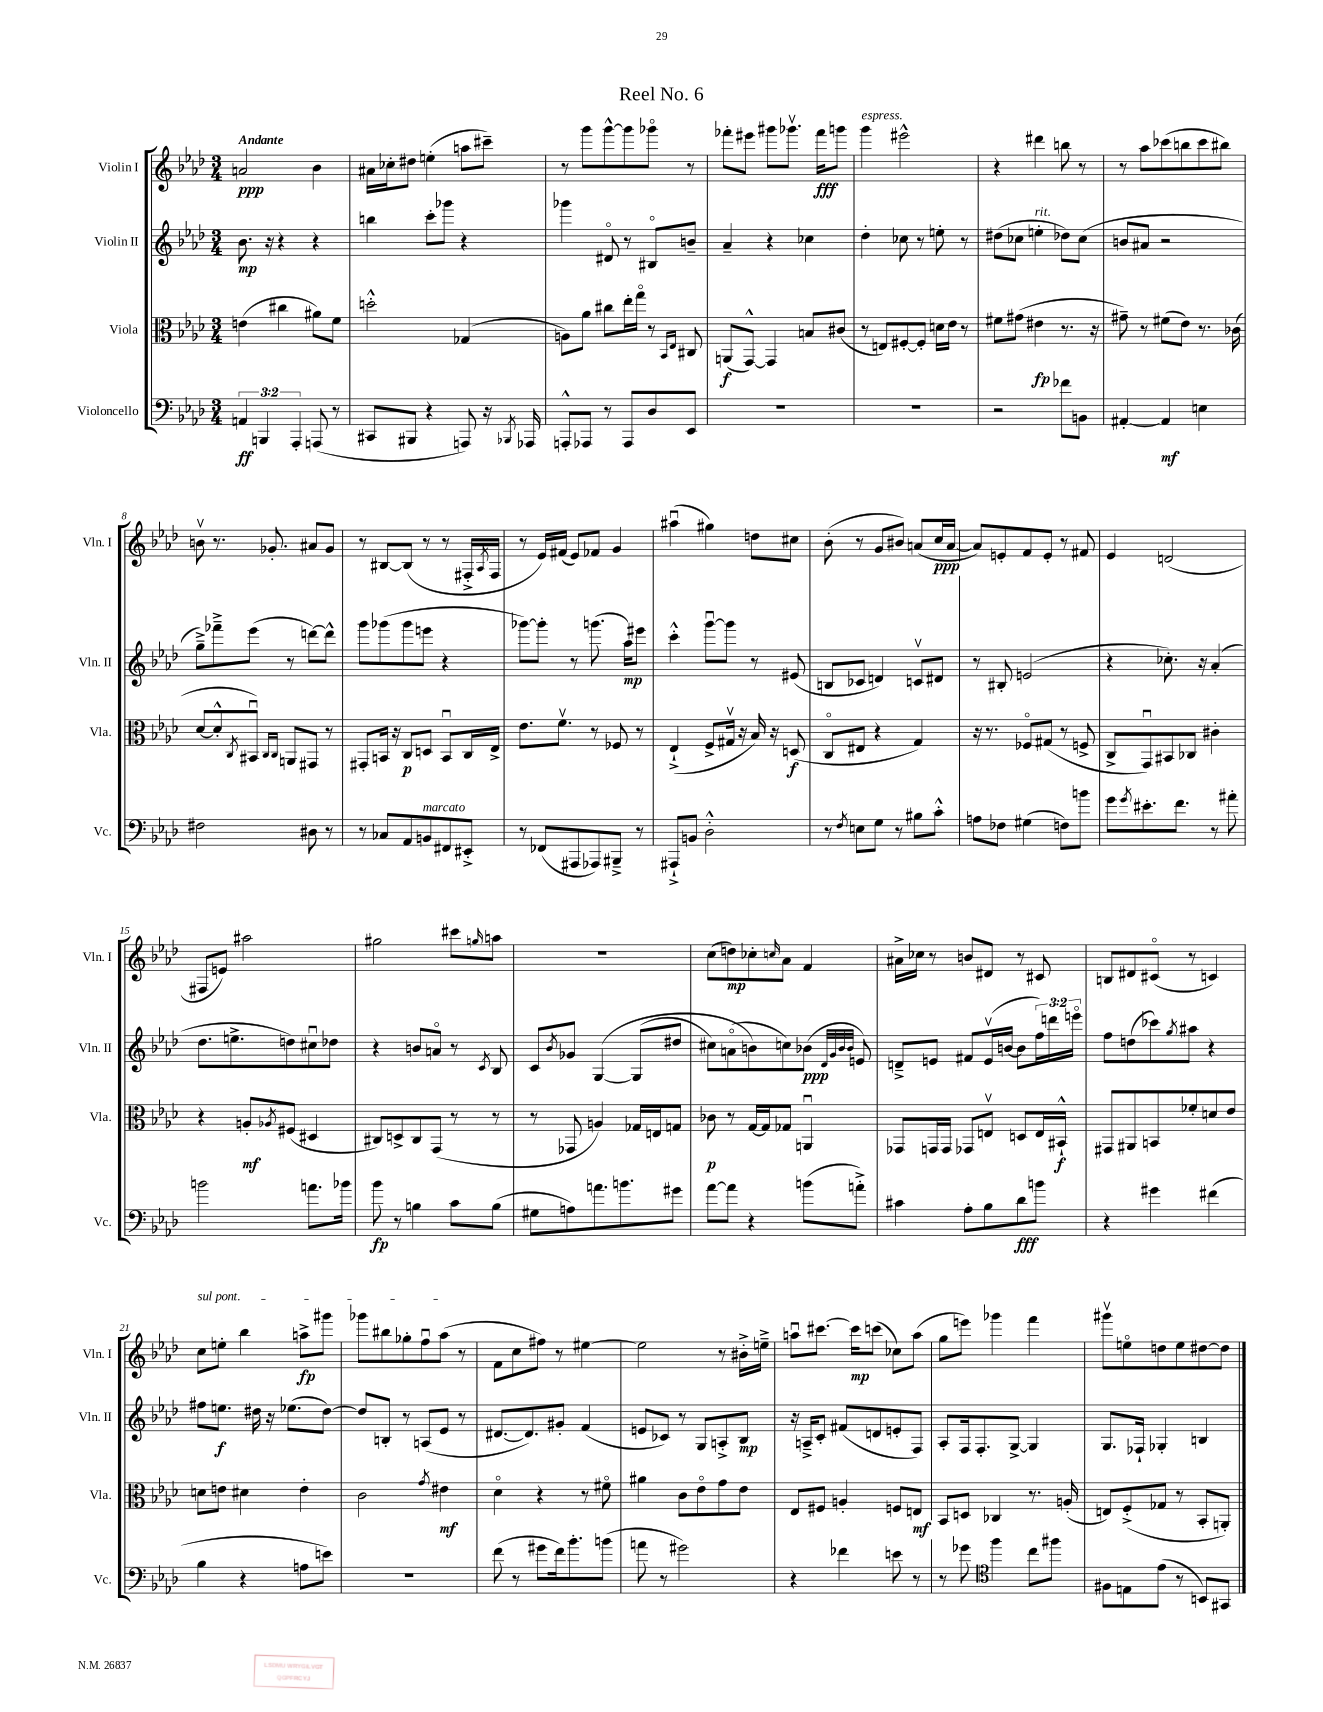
\header { title = "Reel No. 6" }
<<
\new StaffGroup <<
\new Staff = "s0" \with { instrumentName = "Violin I" shortInstrumentName = "Vln. I" } {
    \clef treble \key aes \major \numericTimeSignature \time 3/4 \tempo "Andante"
    a'2\ppp bes'4 |
    ais'16 ces''16-. dis''8 e''4-.( a''8 cis'''8--) |
    r8 g'''8 g'''8~-^ g'''8 ges'''8\flageolet r8 |
    fes'''8-. eis'''8 gis'''8 ges'''8.\upbow fes'''16\fff g'''8 |
    g'''4^\markup { \italic "espress." } eis'''2-^ |
    r4 dis'''4 b''8 r8 |
    r8 aes''8 ces'''8( b''8 ces'''8 bis''8) |
    b'8\upbow r8. ges'8.-. ais'8 ges'8 |
    r8 bis8~ bis8( r8 r8 fis16-.-> \acciaccatura { aes8 } fis16 |
    r8 ees'16) fis'16( ees'8) fes'8 g'4 |
    ais''4\downbow( gis''4) d''8 cis''8 |
    bes'8-.( r8 g'8 bis'8) a'8( c''16\ppp a'16~ |
    a'8) e'8-. f'8 e'8-. r8 fis'8 |
    ees'4 d'2( |
    fis8 e'8) ais''2 |
    gis''2 cis'''8 \grace { g''16 } a''8 |
    R2. |
    c''8( d''8\mp) ces''8-. \grace { c''16 } aes'8 f'4 |
    ais'16-> ces''16 r8 b'8 dis'8 r8 cis'8 |
    b8 dis'8 cis'8\flageolet( r8 c'4) |
    \once \override TextSpanner.bound-details.left.text = \markup { \italic "sul pont." } c''8\startTextSpan e''8-. bes''4 a''8->\fp gis'''8 |
    ges'''8 bis''8 ges''8-. f''8\downbow aes''8\stopTextSpan( r8 |
    f'8 c''8 fis''8) r8 eis''4~ |
    eis''2 r8 bis'16-.-> e''16---> |
    a''8\downbow cis'''8.~ cis'''16\mp c'''8( ces''8) a''8( |
    g''8 e'''8) ges'''4 f'''4 |
    gis'''8\upbow e''8\flageolet d''8 e''8 dis''8~ dis''8 \bar "|." |
}
\new Staff = "s1" \with { instrumentName = "Violin II" shortInstrumentName = "Vln. II" } {
    \clef treble \key aes \major \numericTimeSignature \time 3/4 \override Staff.TupletNumber.text = #tuplet-number::calc-fraction-text
    bes'8.\mp r16 r4 r4 |
    b''4 c'''8-. ges'''8 r4 |
    ges'''4 dis'8\flageolet r8 bis8\flageolet b'8-- |
    aes'4-- r4 ces''4 |
    des''4-. ces''8 r8 e''8-. r8 |
    dis''8( ces''8 e''4-.^\markup { \italic "rit." } des''8) ces''8( |
    b'8 ais'8 r2 |
    g''8--->) fes'''8---> ees'''8( r8 d'''8~) d'''8-^ |
    g'''8 ges'''8( ges'''8 e'''8 r4 |
    ges'''8~) ges'''8-. r8 g'''8.( aes''16\mp) eis'''8 |
    c'''4-.-^ g'''8~\downbow g'''8 r8 eis'8( |
    b8 ces'8 d'4) c'8\upbow dis'8 |
    r8 bis8-. e'2( |
    r4 ces''8.-.) r16 aes'4-.( |
    des''8. e''8.-> d''8) cis''8\downbow des''8 |
    r4 b'8 a'8\flageolet r8 \acciaccatura { c'8 } bes8 |
    c'8 \acciaccatura { bes'8 } ges'8 g4~\( g8( dis''8 |
    cis''8) a'8\flageolet( b'8\) c''8) bes'8\ppp( \grace { des'32 g'32 bes'32 bes'32 } e'8) |
    d'8---> e'8 fis'8 e'16\upbow( b'16~ b'8 \tuplet 3/2 { f''16) d'''16 e'''16\flageolet } |
    f''8 d''8( ces'''8) \acciaccatura { g''8 } ais''8 r4 |
    fis''8 e''8.\f dis''16 r16 ees''8.( dis''8~) |
    dis''8 b8-. r8 a8( ees'8 r8 |
    dis'8.~ dis'8.) gis'8-. f'4( |
    e'8 ces'8) r8 g8 a8-.-> bes8\mp |
    r16 a16---> c'8-. fis'8( d'8 e'8-. f8) |
    aes8-. f16 f8.-. g8~-> g4 |
    g8. fes16-! ges4-. b4 \bar "|." |
}
\new Staff = "s2" \with { instrumentName = "Viola" shortInstrumentName = "Vla." } {
    \clef alto \key aes \major \numericTimeSignature \time 3/4
    e'4( cis''4 ais'8) f'8 |
    d''2-.-^ ges4( |
    a8) aes'8 cis''8 ees''16-. g''16\flageolet r8 \grace { bes,16 ees16 } cis8 |
    a,8\f( g,8~-^) g,4 b8 cis'8( |
    r8 e8) fis8~-. fis8-. d'16 ees'16 r8 |
    fis'8 gis'8( eis'4\fp r8. r16 |
    gis'8--) r8 fis'8( ees'8) r8. ces'16( |
    des'8~ des'8-.-^ \acciaccatura { c8 } bis,8\downbow) \grace { c16 c16 } a,8 gis,8 r8 |
    gis,8-. b,16 r16 c8\p d8 b,8\downbow c16 ees16-> |
    ees'8. f'8.\upbow r8 fes8 r8 |
    ees4-!->( f8-> gis16\upbow r16 bes16) r16 d8\f( |
    c8\flageolet eis8 r4 g4) |
    r16 r8. fes8\flageolet gis8( r8 f8-> |
    c8-> g,8\downbow) bis,8 ces8 cis'4-. |
    r4 a8-.\mf \acciaccatura { aes8 } fis8( dis4 |
    cis8) d8-> cis8 g,8( r8 r8 |
    r8 ges,8 a4) ges16 e16 g8 |
    ces'8\p r8 g16~ g16 ges8 a,4\downbow |
    ges,8 g,16 g,16 ges,8 e8\upbow d8 e16 bis,16-!-^\f |
    gis,8 ais,8 b,8 fes'8-. d'8 ees'8 |
    d'8 e'8 dis'4 e'4-. |
    c'2 \acciaccatura { g'8 } eis'4\mf |
    des'4\flageolet r4 r8 fis'8\flageolet |
    ais'4 c'8 ees'8\flageolet g'8 ees'8 |
    ees8 fis8 a4-. f8 e8\mf |
    bes,8 d8 ces4 r8. a16-.( |
    e8) f8-.->( ges8 r8 bes,8-. a,8-.) \bar "|." |
}
\new Staff = "s3" \with { instrumentName = "Violoncello" shortInstrumentName = "Vc." } {
    \clef bass \key aes \major \numericTimeSignature \time 3/4 \override Staff.TupletNumber.text = #tuplet-number::calc-fraction-text
    \tuplet 3/2 { a,4\ff b,,4 aes,,4-. } a,,8( r8 |
    cis,8 bis,,8 r4 a,,8) r16 \acciaccatura { bes,,8 } aes,,16 |
    a,,8-.-^ aes,,8 r8 aes,,8 des8 ees,8 |
    R2. |
    R2. |
    r2 fes'8 b,8 |
    ais,4~-. ais,4\mf e4 |
    fis2 dis8 r8 |
    r8 ces8 aes,8 b,8^\markup { \italic "marcato" } fis,8 eis,8-.-> |
    r8 fes,8( ais,,8 aes,,8) bis,,8---> r8 |
    ais,,8-!-> b,8 des2-.-^ |
    r8 \acciaccatura { f8 } e8 g8 r8 bis8 c'8-.-^ |
    a8 fes8 gis4( f8) b'8 |
    g'8 \acciaccatura { g'8 } eis'8.-. f'8. r8 ais'8-. |
    b'2 a'8. bes'16 |
    bes'8\fp r8 b4 c'8 b8( |
    gis8 a8) a'8. b'8. gis'8 |
    aes'8~ aes'8 r4 b'8( a'8-.->) |
    cis'4 aes8-. bes8 des'8\fff b'8 |
    r4 gis'4 fis'4( |
    bes4 r4 a8 e'8) |
    R2. |
    f'8( r8 gis'8 f'16) bes'8.-. b'8( |
    a'8 r8 gis'2) |
    r4 fes'4 e'8 r8 |
    r8 ges'8 \clef tenor f''4 c''8 fis''8 |
    fis8 e8 ees'8( r8 b,8) gis,8 \bar "|." |
}
>>
>>
